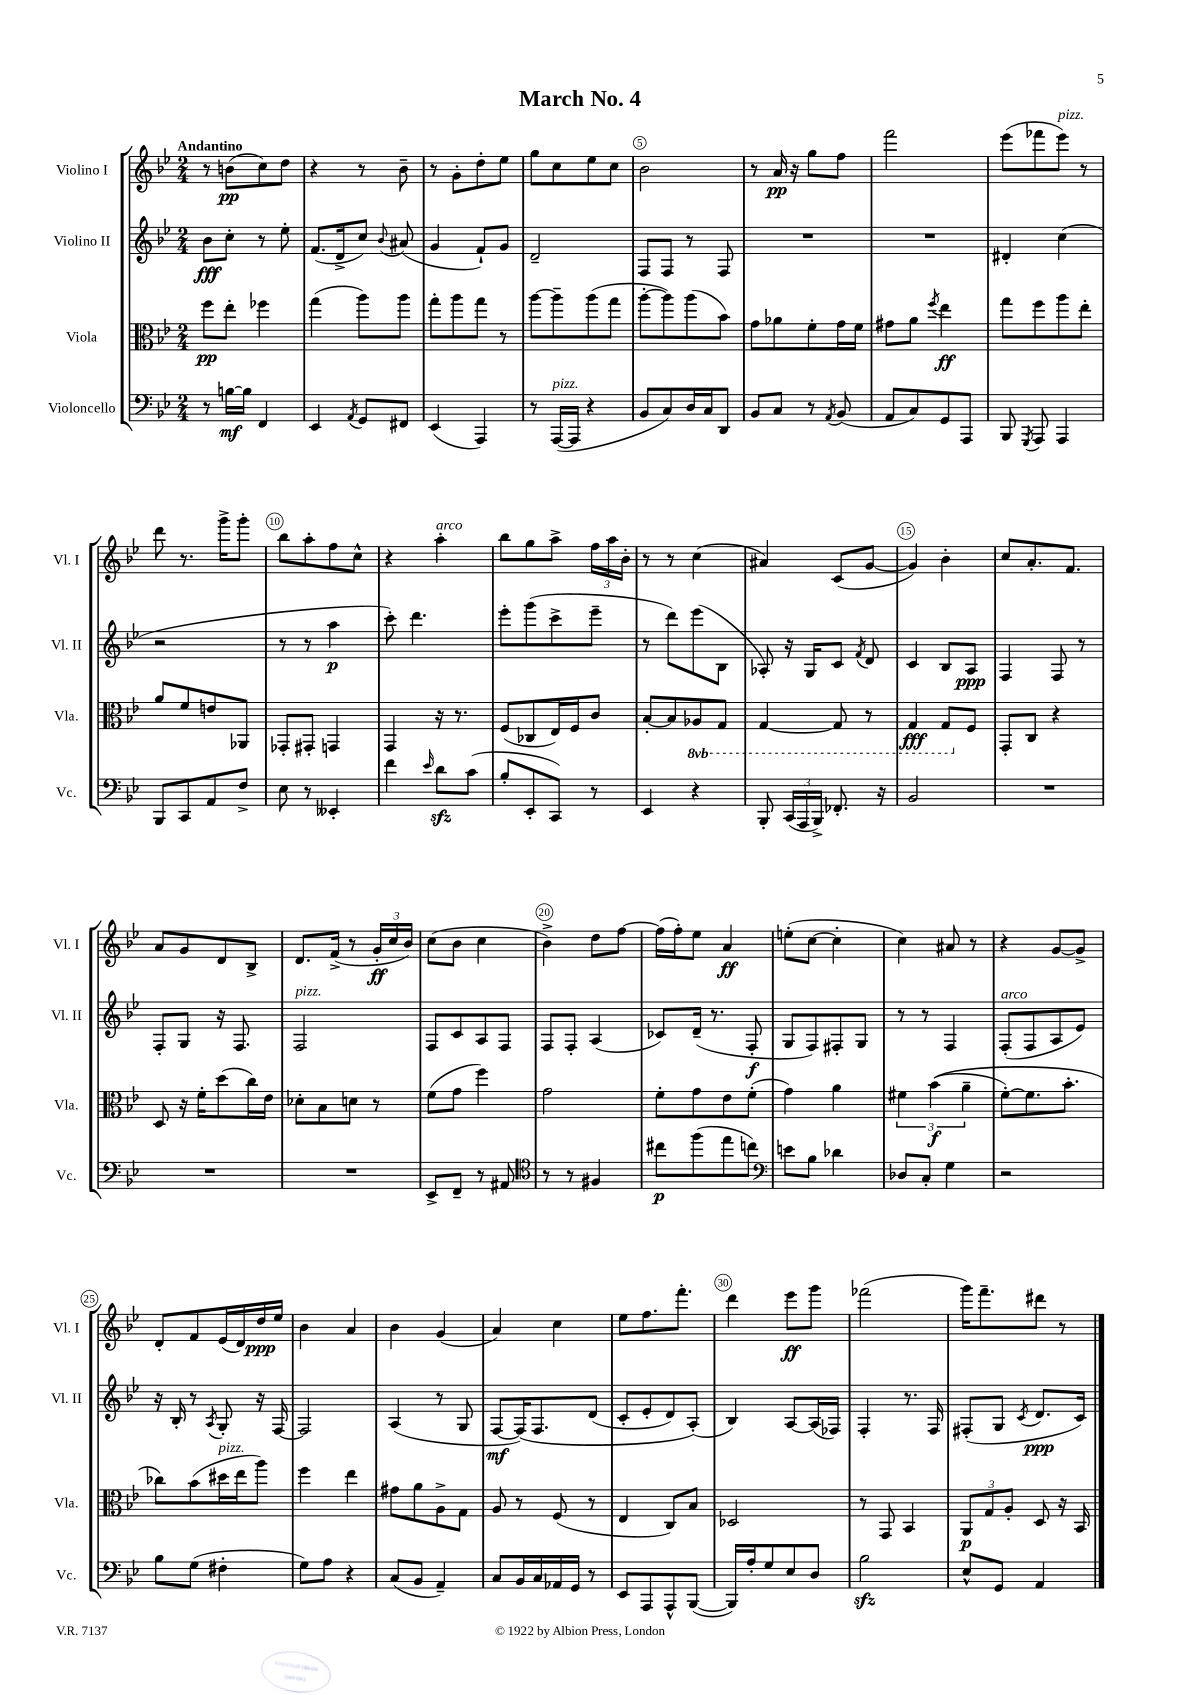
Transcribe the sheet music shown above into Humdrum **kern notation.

**kern	**kern	**kern	**kern
*staff4	*staff3	*staff2	*staff1
*clefF4	*clefC3	*clefG2	*clefG2
*k[b-e-]	*k[b-e-]	*k[b-e-]	*k[b-e-]
*M2/4	*M2/4	*M2/4	*M2/4
8r	8ff	8b-	8r
[16B	8ee-'	8cc'	(8b
16B]	.	.	.
4FF	4ff-	8r	8cc)
.	.	8ee-'	8dd
=	=	=	=
4EE-	(4gg	(8.f	4r
.	.	16d^	.
8qAA	.	.	.
8GG	8aa)	8cc)	8r
.	.	8qqb-	.
8FF#	8aa	(8a#	8b-~
=	=	=	=
(4EE-	8gg'	4g	8r
.	8aa	.	8g'
4AAA)	8gg	8f`)	8dd'
.	8r	8g	8ee-
=	=	=	=
8r	[8aa	2d~	8gg
([16AAA	8aa~]	.	8cc
16AAA]	.	.	.
4r	(8aa	.	8ee-
.	8gg	.	8cc
=	=	=	=
8BB-	[8aa'	8F	2b-
8C)	8aa])	8F	.
16D	(8aa	8r	.
16C	.	.	.
8DD	8b-)	8F	.
=	=	=	=
8BB-	8g	2r	8r
8C	8a-	.	16a
.	.	.	16r
8r	8f'	.	8gg
8qAA	.	.	.
(8BB-	16g	.	8ff
.	16f	.	.
=	=	=	=
8AA	8g#	2r	2fff
8C)	8a	.	.
.	8qff	.	.
8GG	4ee-	.	.
8AAA	.	.	.
=	=	=	=
8BBB-	8gg	4d#'	(8eee-
8qGGG	.	.	.
8AAA	8ff	.	8fff-
4AAA	8aa	(4cc	8eee-)
.	8ee-'	.	8r
=	=	=	=
8BBB-	8a	2r	8ddd
8CC	8f	.	8.r
8AA	8e	.	.
.	.	.	16ggg^
8F^	8AA-	.	8ggg'
=	=	=	=
8E-	8GG-'	8r	8bb-
8r	8GG#'	8r	8aa'
4EE--'	4GG	4aa	8ff
.	.	.	8cc^^
=	=	=	=
4f	4GG	8ccc')	4r
.	.	4.ddd	.
16qqe-	.	.	.
8d	16r	.	4aa'
.	8.r	.	.
(8c	.	.	.
=	=	=	=
8B-'	(8F	8eee-'	8bb-
8EE-'	8C-	(8ggg	8gg
8CC)	16E-)	8ccc^	8aa^
.	16F	.	.
8r	8c	8eee-~	24ff
.	.	.	24aa
.	.	.	24b-'
=	=	=	=
4EE-	[8B-'	8r	8r
.	8B-]	8ddd)	8r
4r	8AA-	(8eee-	(4cc
.	8GG	8B-	.
=	=	=	=
8BBB-'	[4GG	8A-')	4a#)
(24CC	.	16r	.
24AAA	.	.	.
.	.	16G	.
24BBB-^)	.	.	.
8.FF-'	8GG]	8c	(8c
.	.	8qf	.
.	8r	8d	[8g
16r	.	.	.
=	=	=	=
2BB-	4GG	4c	4g])
.	8GG	8B-	4b-'
.	8F	8A	.
=	=	=	=
2r	8GG'	4F	8cc
.	8C	.	8.a'
.	4r	8F	.
.	.	.	8.f
.	.	8r	.
=	=	=	=
2r	8D	8F'	8a
.	16r	8G	8g
.	16f'	.	.
.	(8dd	16r	8d
.	.	8.F	.
.	16cc)	.	8B-^
.	16e-	.	.
=	=	=	=
2r	8d-'	2F	8.d
.	8B-	.	.
.	.	.	(16f^
.	8d	.	8r
.	8r	.	24g'
.	.	.	24cc
.	.	.	24b-)
=	=	=	=
8EE-^	(8f	8F	(8cc
8FF~	8g	8c	8b-
8r	4ff)	8A	4cc
8AA#	.	8F	.
=	=	=	=
*clefC4	*	*	*
8r	2g	8F	4b-^)
8r	.	8F'	.
4F#	.	(4A	8dd
.	.	.	[8ff
=	=	=	=
8cc#	8f'	8c-)	(16ff]
.	.	.	16ff')
(8ff	8g	(16d~	8ee-
.	.	8.r	.
8ee-	8e-	.	4a
8cc)	(8f'	8F'	.
=	=	=	=
*clefF4	*	*	*
8e	4g)	8G	(8ee'
8B-	.	8F)	[8cc
4d-	4a	8F#'	4cc']
.	.	8G	.
=	=	=	=
8D-	6f#	8r	4cc)
8C'	.	8r	.
.	&((6b-	.	.
4G	.	4F	8a#
.	6a~	.	.
.	.	.	8r
=	=	=	=
2r	[8f')	(8F'	4r
.	8.f]	8F	.
.	.	8A	[8g
.	8.b-'	.	.
.	.	8e-)	8g^]
=	=	=	=
8B-	8cc-&)	16r	8d'
.	.	16B-'	.
(8G	(8b-	8r	8f
.	.	8qA	.
4F#'	16dd#	8G'	(16e-
.	16ee-	.	16d)
.	8aa)	16r	16dd
.	.	[16F	16ee-
=	=	=	=
8G)	4ff	2F]	4b-
8A	.	.	.
4r	4ee-	.	4a
=	=	=	=
(8C	8g#	(4A	4b-
8BB-	8a	.	.
4AA~)	8A^	8r	(4g
.	8G	8G	.
=	=	=	=
8C	8A	[8F	4a)
16BB-	8r	&(16F])	.
16C	.	8.F	.
16AA-	(8F	.	4cc
16GG	.	.	.
8r	8r	(8d	.
=	=	=	=
8EE-	4E-	8c'	8ee-
8AAA	.	8e-'	8.ff
8AAA^^	8C)	8d)	.
.	.	.	8.fff'
([8BBB-	8B-	(8A'&)	.
=	=	=	=
16BBB-])	2D-	4B-)	4ddd
16A'	.	.	.
8G	.	.	.
8E-	.	[8A	8eee-
8D	.	(16A]	8ggg
.	.	16F-)	.
=	=	=	=
2B-	8r	4F'	(2fff-
.	8GG	.	.
.	4BB-	8.r	.
.	.	16F	.
=	=	=	=
8E-^^	12AA	(8F#'	16ggg)
.	.	.	8.fff~
.	12G	.	.
8GG	.	8G	.
.	12A'	.	.
.	.	8qc	.
4AA	8D	8.d	8ddd#
.	16r	.	8r
.	16BB-	16c)	.
==	==	==	==
*-	*-	*-	*-
